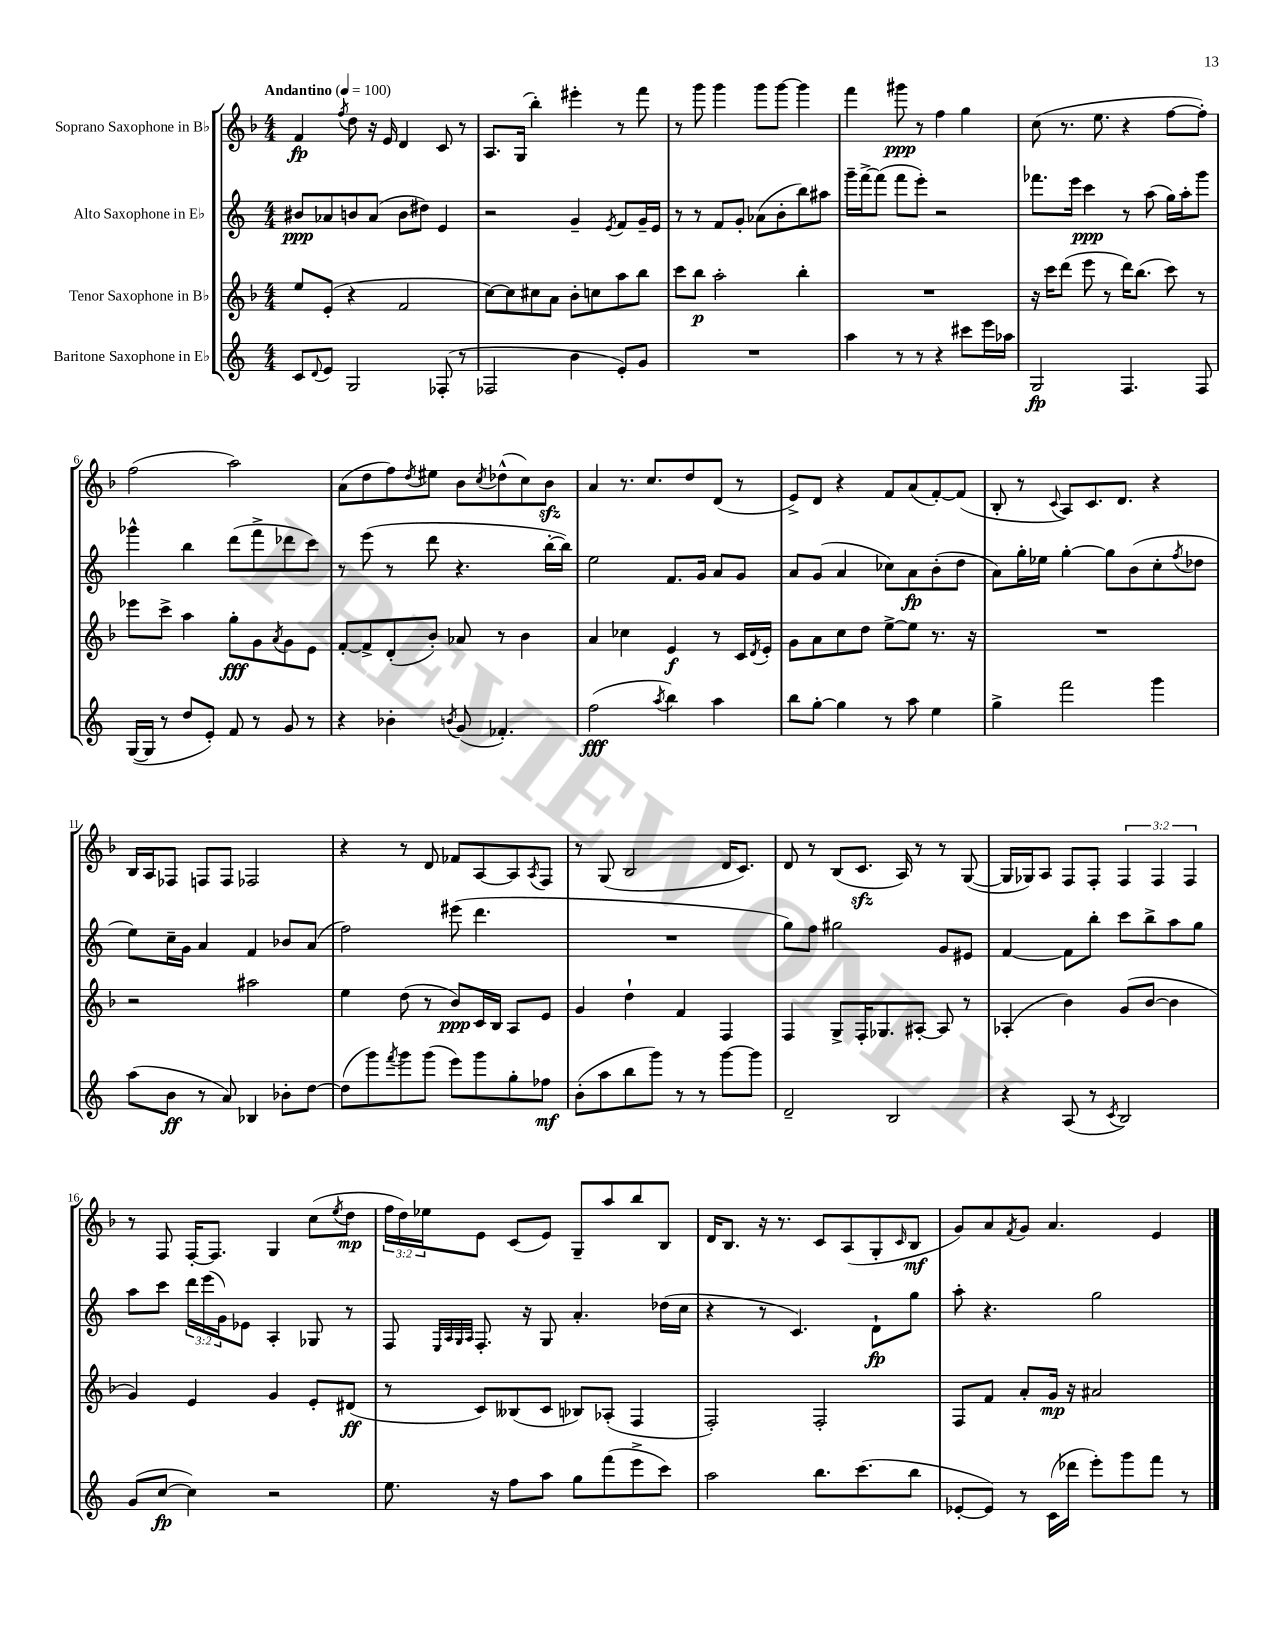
<<
\new StaffGroup <<
\new Staff = "s0" \with { instrumentName = "Soprano Saxophone in Bb" } {
    \clef treble \key f \major \numericTimeSignature \time 4/4 \override Staff.TupletNumber.text = #tuplet-number::calc-fraction-text \tempo "Andantino" 4 = 100
    f'4\fp \acciaccatura { f''8 } d''8 r16 e'16 d'4 c'8 r8 |
    a8. g16( bes''4-.) eis'''4-. r8 f'''8 |
    r8 g'''8 g'''4 g'''8 g'''8~ g'''4 |
    f'''4 gis'''8\ppp r8 f''4 g''4 |
    c''8( r8. e''8. r4 f''8~ f''8-.) |
    f''2( a''2) |
    a'8( d''8 f''8) \acciaccatura { d''8 } eis''8 bes'8 \acciaccatura { c''8 } des''8-^( c''8) bes'8\sfz |
    a'4 r8. c''8. d''8 d'8( r8 |
    e'8->) d'8 r4 f'8 a'8( f'8~-.) f'8( |
    bes8-. r8 \appoggiatura { c'8 } a8) c'8. d'8. r4 |
    bes16 a16 fes8 f8 f8 fes2 |
    r4 r8 d'8 fes'8 a8~ a8 \acciaccatura { a8 } f8 |
    r8 g8( bes2 d'16 c'8.) |
    d'8 r8 bes8( c'8.\sfz a16) r8 r8 g8~( |
    g16 ges16) a8 f8 f8-. \tuplet 3/2 { f4 f4 f4 } |
    r8 f8 f16~-. f8. g4 c''8( \acciaccatura { e''8 } d''8\mp |
    \tuplet 3/2 { f''16 d''16) ees''16 } e'8 c'8( e'8) g8-- a''8 bes''8 bes8 |
    d'16 bes8. r16 r8. c'8 a8( g8-. \grace { c'16 } bes8\mf |
    g'8) a'8 \acciaccatura { f'8 } g'8 a'4. e'4 \bar "|." |
}
\new Staff = "s1" \with { instrumentName = "Alto Saxophone in Eb" } {
    \clef treble \key c \major \numericTimeSignature \time 4/4 \override Staff.TupletNumber.text = #tuplet-number::calc-fraction-text
    bis'8\ppp aes'8 b'8 aes'8( b'8 dis''8) e'4 |
    r2 g'4-- \acciaccatura { e'8 } f'8 g'16-- e'16 |
    r8 r8 f'8 g'8-. aes'8( b'8-. b''8) ais''8 |
    g'''16-- f'''16~-> f'''8( f'''8 e'''8-.) r2 |
    fes'''8. e'''16 c'''4\ppp r8 a''8( g''16) a''16-. g'''8 |
    ges'''4-^ b''4 d'''8( f'''8-> des'''8 c'''8) |
    r8 e'''8( r8 d'''8 r4. b''16~-. b''16) |
    e''2 f'8. g'16 a'8 g'8 |
    a'8 g'8( a'4 ces''8) a'8\fp b'8-.( d''8 |
    a'8) g''16-. ees''16 g''4~-. g''8 b'8( c''8-. \acciaccatura { f''8 } des''8 |
    e''8) c''16-- g'16 a'4 f'4 bes'8 a'8( |
    f''2) eis'''8( d'''4. |
    R1 |
    g''8) f''8 gis''2 g'8 eis'8 |
    f'4~ f'8 b''8-. c'''8 b''8-> a''8 g''8 |
    a''8 c'''8 \tuplet 3/2 { d'''16 e'''16( g'16) } ees'8 a4-. ges8 r8 |
    f8 \grace { e32 a32 g32 a32 } f8.-. r16 g8 a'4.-. des''16( c''16 |
    r4 r8 c'4.) d'8-!\fp g''8 |
    a''8-. r4. g''2 \bar "|." |
}
\new Staff = "s2" \with { instrumentName = "Tenor Saxophone in Bb" } {
    \clef treble \key f \major \numericTimeSignature \time 4/4
    e''8 e'8-.( r4 f'2 |
    c''8~) c''8 cis''8 a'8 bes'8-. c''8 a''8 bes''8 |
    c'''8 bes''8\p a''2-. bes''4-. |
    R1 |
    r16 c'''16 d'''8( e'''8 r8 d'''16) bes''8.( c'''8) r8 |
    ees'''8 c'''8-> a''4 g''8-.\fff g'8 \acciaccatura { a'8 } g'8 e'8 |
    f'8~-. f'8-> d'8-.( bes'8-.) aes'8 r8 bes'4 |
    a'4 ces''4 e'4\f r8 c'16 \acciaccatura { d'8 } e'16-. |
    g'8 a'8 c''8 d''8 e''8~-> e''8 r8. r16 |
    R1 |
    r2 ais''2 |
    e''4 d''8( r8 bes'8\ppp) c'16 bes16 a8 e'8 |
    g'4 d''4-! f'4 f4 |
    f4 g8-> f16-. ges8. ais8~-. ais8 r8 |
    aes4-.( bes'4) g'8( bes'8~ bes'4 |
    g'4) e'4 g'4 e'8-. dis'8\ff( |
    r8 c'8) beses8( c'8 bes8) aes8-.( f4 |
    f2-.) f2-. |
    f8 f'8 a'8-. g'16\mp r16 ais'2 \bar "|." |
}
\new Staff = "s3" \with { instrumentName = "Baritone Saxophone in Eb" } {
    \clef treble \key c \major \numericTimeSignature \time 4/4
    c'8 \appoggiatura { d'8 } e'8 g2 fes8-.( r8 |
    fes2 b'4 e'8-.) g'8 |
    R1 |
    a''4 r8 r8 r4 cis'''8 e'''16 aes''16 |
    g2\fp f4. f8 |
    g16~( g16 r8 d''8 e'8-.) f'8 r8 g'8 r8 |
    r4 bes'4-. \acciaccatura { b'8 } g'8( fes'4.-.) |
    f''2\fff( \acciaccatura { a''8 } b''4) a''4 |
    b''8 g''8~-. g''4 r8 a''8 e''4 |
    g''4-> f'''2 g'''4 |
    a''8( b'8\ff r8 a'8) bes4 bes'8-. d''8~ |
    d''8( g'''8) \acciaccatura { f'''8 } g'''8 g'''8( e'''8) g'''8 g''8-. fes''8\mf |
    b'8-.( a''8 b''8 g'''8) r8 r8 g'''8~ g'''8 |
    d'2-- b2 |
    r4 a8( r8 \acciaccatura { c'8 } b2) |
    g'8( c''8~\fp c''4) r2 |
    e''8. r16 f''8 a''8 g''8 f'''8( e'''8-> c'''8) |
    a''2 b''8. c'''8.( b''8 |
    ees'8~-. ees'8) r8 c'16( des'''16 e'''8-.) g'''8 f'''8 r8 \bar "|." |
}
>>
>>
